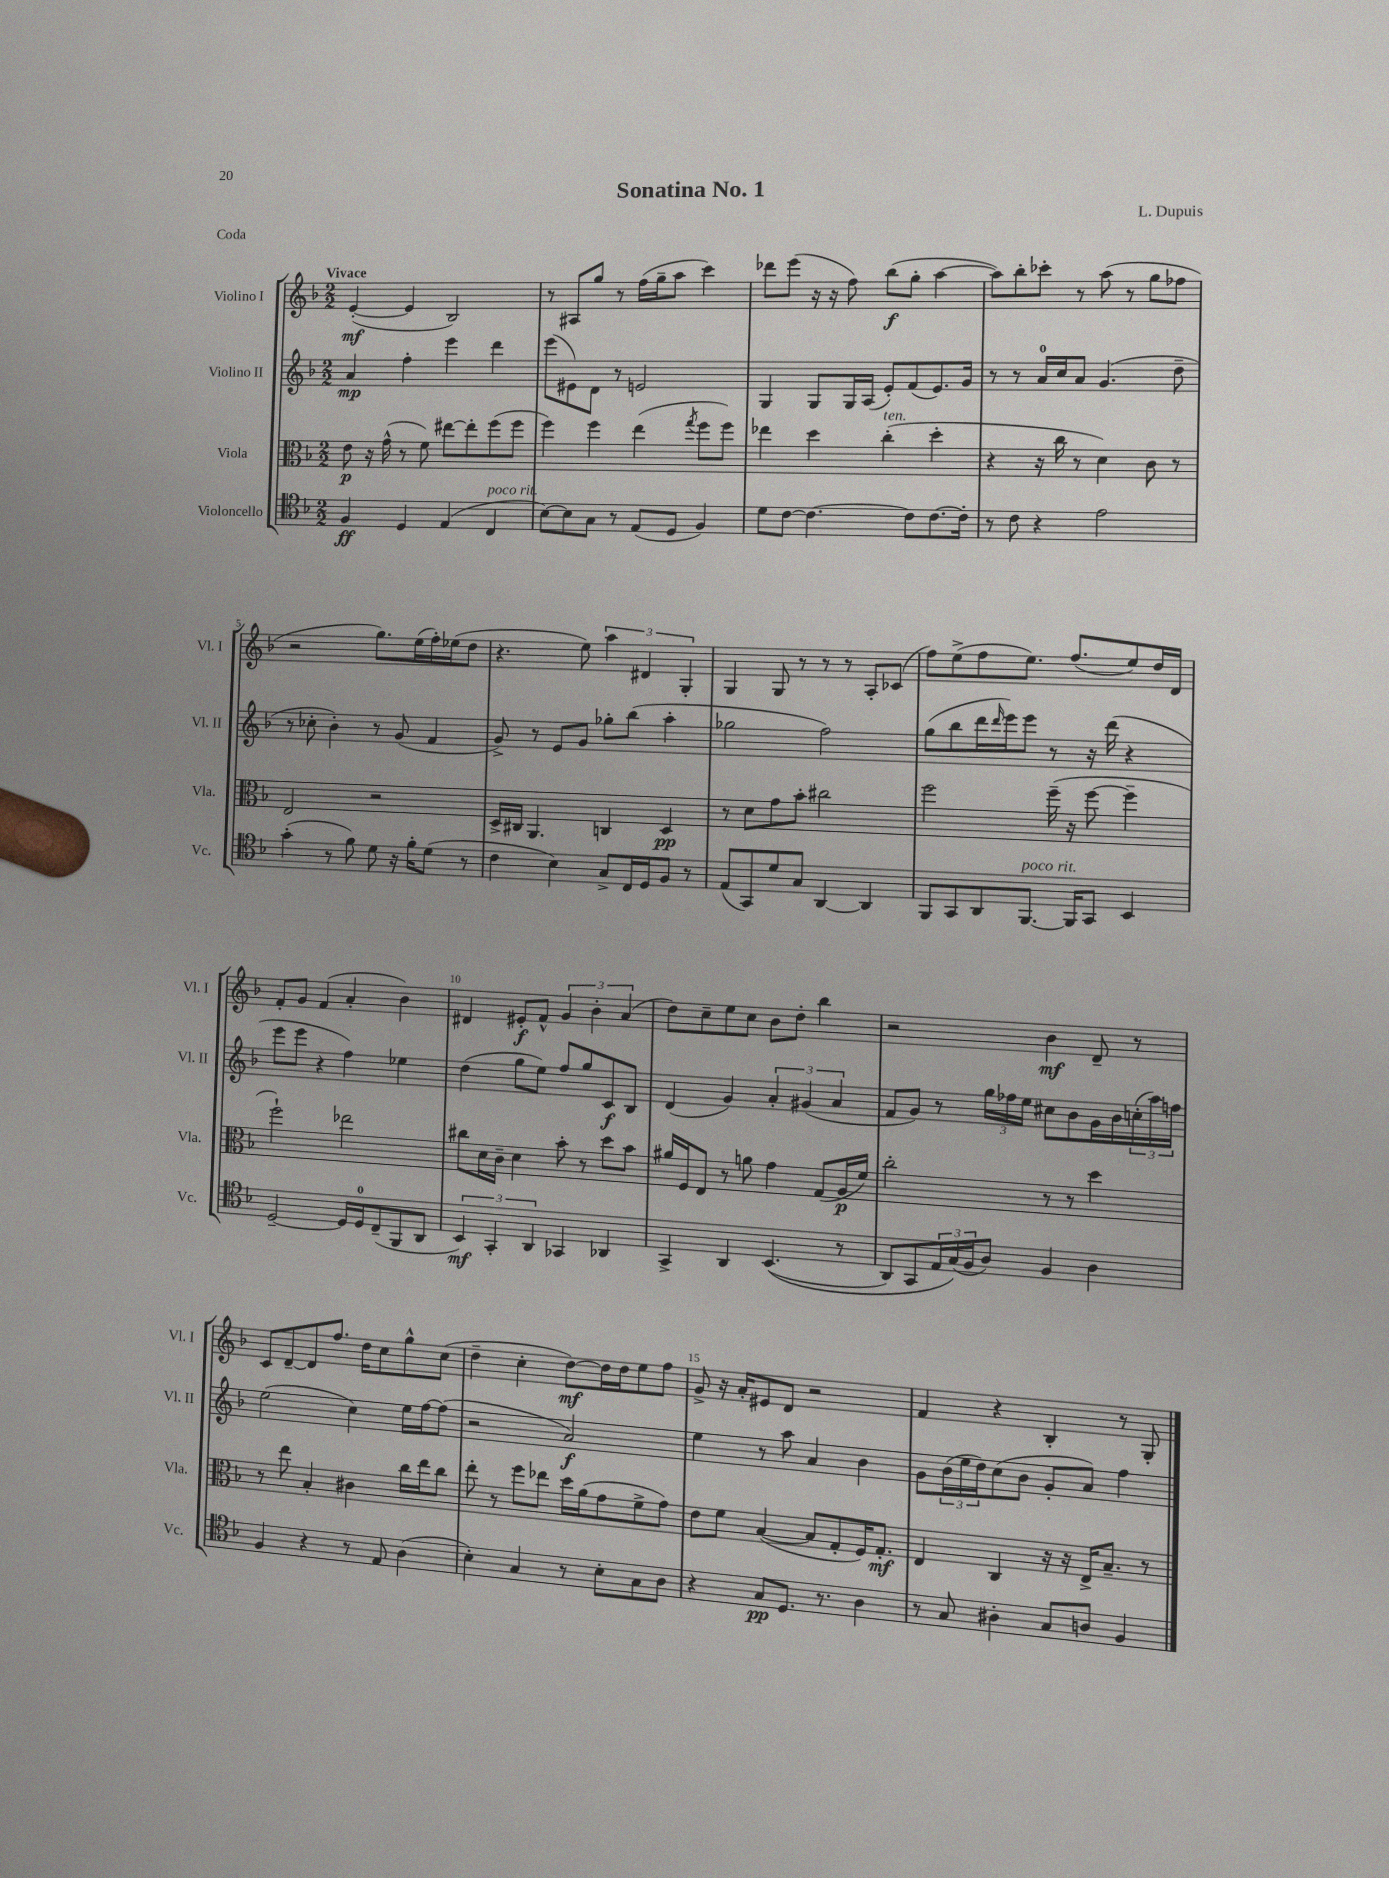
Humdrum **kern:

**kern	**dynam	**kern	**dynam	**kern	**dynam	**kern	**dynam
*part4	*part4	*part3	*part3	*part2	*part2	*part1	*part1
*staff4	*staff4	*staff3	*staff3	*staff2	*staff2	*staff1	*staff1
*I"Violoncello	*	*I"Viola	*	*I"Violino II	*	*I"Violino I	*
*I'Vc.	*	*I'Vla.	*	*I'Vl. II	*	*I'Vl. I	*
*clefC4	*	*clefC3	*	*clefG2	*	*clefG2	*
*k[b-]	*	*k[b-]	*	*k[b-]	*	*k[b-]	*
*M2/2	*	*M2/2	*	*M2/2	*	*M2/2	*
=1	=1	=1	=1	=1	=1	=1	=1
!	!	!	!	!	!	!LO:TX:a:B:t=Vivace	!
4F/	ff	8e\	p	4a/	mp	([4e'/	mf
.	.	16r	.	.	.	.	.
.	.	(16g^^\	.	.	.	.	.
4D/	.	8r	.	4ff'\	.	4e/]	.
.	.	8f\)	.	.	.	.	.
(4E/	.	[8ee#X\L	.	4eee\	.	2B-/)	.
.	.	8ee#'\]	.	.	.	.	.
!LO:TX:a:i:t=poco rit.	!	!	!	!	!	!	!
4C/	.	(8ff\	.	4ddd\	.	.	.
.	.	8ff\J	.	.	.	.	.
=2	=2	=2	=2	=2	=2	=2	=2
[8B-\L)	.	4ff\)	.	(8eee\L	.	8r	.
8B-\]	.	.	.	8e#X\)	.	8A#X/L	.
8G\J	.	4ff\	.	8d\J	.	8gg/J	.
8r	.	.	.	8r	.	8r	.
(8E/L	.	(4ee\	.	2en/	.	(16ff\LL	.
.	.	.	.	.	.	16gg~\J	.
8D/J	.	.	.	.	.	8aa\J	.
.	.	8qgg/	.	.	.	.	.
4F/)	.	8ff\L	.	.	.	4ccc\)	.
.	.	8ff\J)	.	.	.	.	.
=3	=3	=3	=3	=3	=3	=3	=3
8d\L	.	4ee-X\	.	4G/	.	8ddd-X\L	.
[8c\J	.	.	.	.	.	(8eee\J	.
4.c\_	.	4dd\	.	8G/L	.	16r	.
.	.	.	.	.	.	16r	.
.	.	.	.	16G/L	.	8ff\)	.
.	.	.	.	(16A/JJ	.	.	.
!	!	!LO:TX:a:i:t=ten.	!	!	!	!	!
.	.	(4cc'\	.	8e'/L)	.	(8bb-\L	f
8c\L]	.	.	.	(8f/	.	8gg'\J	.
[8.c\	.	4dd'\	.	8.e/)	.	[4aa\	.
16c'\Jk]	.	.	.	16g/Jk	.	.	.
=4	=4	=4	=4	=4	=4	=4	=4
8r	.	4r	.	8r	.	8aa\L])	.
8c\	.	.	.	8r	.	8bb-'\	.
4r	.	16r	.	16a/LL	.	8ccc-X'\J	.
.	.	16cc\	.	16cc/J	.	.	.
.	.	8r	.	8a/J	.	8r	.
2e\	.	4d\)	.	(4.g/	.	(8aa\	.
.	.	.	.	.	.	8r	.
.	.	8c\	.	.	.	8gg\L	.
.	.	8r	.	8dd~\	.	8ff-X\J	.
!!LO:LB:g=z
=5	=5	=5	=5	=5	=5	=5	=5
(4g'\	.	2E/	.	8r	.	2r	.
.	.	.	.	8cc-X'\	.	.	.
8r	.	.	.	4b-'\)	.	.	.
8f\)	.	.	.	.	.	.	.
8d\	.	2r	.	8r	.	8.gg\L)	.
16r	.	.	.	(8g/	.	.	.
16f'\KL	.	.	.	.	.	(16ee\L	.
(8d\J	.	.	.	4f/	.	16ff'\)	.
.	.	.	.	.	.	(16ee-X\J	.
8r	.	.	.	.	.	8dd\J	.
=6	=6	=6	=6	=6	=6	=6	=6
4c\	.	16D^/LL	.	8g^/)	.	4.r	.
.	.	16C#X/JJ	.	.	.	.	.
.	.	4.AA/	.	8r	.	.	.
4B-\)	.	.	.	8e/L	.	.	.
.	.	.	.	8g/J	.	8ee\)	.
8G^/L	.	4Cn/	.	8gg-X'\L	.	6aa\	.
16C/L	.	.	.	(8bb-\J	.	.	.
.	.	.	.	.	.	6d#X/	.
16D/J	.	.	.	.	.	.	.
8F/J	.	4D/	pp	4aa'\	.	.	.
.	.	.	.	.	.	6G'/	.
8r	.	.	.	.	.	.	.
=7	=7	=7	=7	=7	=7	=7	=7
(8E/L	.	8r	.	2gg-X\	.	4G/	.
8GG/)	.	8d\L	.	.	.	.	.
8d/	.	8g\	.	.	.	8G/	.
8G/J	.	8b-'\J	.	.	.	8r	.
[4AA/	.	2cc#X\	.	2ff\)	.	8r	.
.	.	.	.	.	.	8r	.
4AA/]	.	.	.	.	.	8A'/L	.
.	.	.	.	.	.	(8c-X/J	.
=8	=8	=8	=8	=8	=8	=8	=8
8FF/L	.	2ff\	.	(8gg\L	.	8ff\L)	.
8GG/	.	.	.	8bb-\	.	(8ee^\	.
8AA/	.	.	.	16ddd\L	.	8ff\	.
.	.	.	.	16qqddd/	.	.	.
.	.	.	.	16eee\J)	.	.	.
!LO:TX:a:i:t=poco rit.	!	!	!	!	!	!	!
[8.FF/J	.	.	.	8eee\J	.	8.ee\J)	.
.	.	(16ff~\	.	8r	.	.	.
16FF/KL]	.	16r	.	.	.	(8.ff/L	.
8GG/J	.	[8ff\	.	16r	.	.	.
.	.	.	.	(16ddd\	.	.	.
4BB-/	.	4ff~\]	.	4r	.	8ee/)	.
.	.	.	.	.	.	16dd/L	.
.	.	.	.	.	.	16d/JJ	.
!!LO:LB:g=z
=9	=9	=9	=9	=9	=9	=9	=9
[2D~/	.	2ff`\)	.	8eee\L	.	8f'/L	.
.	.	.	.	8eee\J	.	8g/J	.
.	.	.	.	4r	.	(4f/	.
16D/LL]	.	2ee-X\	.	4ff\)	.	4a'/	.
16D/J	.	.	.	.	.	.	.
(8C~/	.	.	.	.	.	.	.
8FF/	.	.	.	4ee-X\	.	4b-\)	.
8AA/J	.	.	.	.	.	.	.
=10	=10	=10	=10	=10	=10	=10	=10
6BB-/)	mf	8cc#X\L	.	(4dd\	.	4d#X/	.
.	.	16d\L	.	.	.	.	.
6GG'/	.	.	.	.	.	.	.
.	.	16c~\JJ	.	.	.	.	.
.	.	4d\	.	8gg\L	.	8e#X'/L	f
6AA/	.	.	.	.	.	.	.
.	.	.	.	8ee\J)	.	8f^^/J	.
4GG-X/	.	8b-'\	.	8ff/L	.	6g/	.
.	.	8r	.	8gg/	.	.	.
.	.	.	.	.	.	6b-'\	.
4AA-X/	.	8dd\L	.	8c/	f	.	.
.	.	.	.	.	.	(6a/	.
.	.	8b-\J	.	8B-/J	.	.	.
=11	=11	=11	=11	=11	=11	=11	=11
4GG^/	.	16a#X/LL	.	(4d/	.	8dd\L)	.
.	.	16F/J	.	.	.	.	.
.	.	8E/J	.	.	.	8cc~\	.
4AA/	.	8r	.	4g/)	.	8ee\	.
.	.	8an\	.	.	.	8cc\J	.
((4.BB-/	.	4g\	.	6a'/	.	8b-\L	.
.	.	.	.	.	.	8dd'\J	.
.	.	.	.	(6g#X/	.	.	.
.	.	(8G/L	.	.	.	4bb-\	.
.	.	.	.	6a/	.	.	.
8r	.	16A/L	p	.	.	.	.
.	.	16f/JJ)	.	.	.	.	.
=12	=12	=12	=12	=12	=12	=12	=12
8AA/L)	.	2cc'\	.	8f/L	.	2r	.
8GG/	.	.	.	8g/J)	.	.	.
24E/L	.	.	.	8r	.	.	.
(24G/)	.	.	.	.	.	.	.
24F/J	.	.	.	.	.	.	.
8A/J)	.	.	.	24gg\LL	.	.	.
.	.	.	.	24ff-X\	.	.	.
.	.	.	.	24ee\JJ	.	.	.
4F/	.	8r	.	8cc#X\L	.	4b-\	mf
.	.	8r	.	8b-\	.	.	.
4A\	.	4dd\	.	16g\L	.	8d~/	.
.	.	.	.	16b-\	.	.	.
.	.	.	.	(24ccn'\	.	8r	.
.	.	.	.	24aa\)	.	.	.
.	.	.	.	24ffn\JJ	.	.	.
!!LO:LB:g=z
=13	=13	=13	=13	=13	=13	=13	=13
4F/	.	8r	.	(2ee\	.	8c/L	.
.	.	8ee\	.	.	.	[8d~/	.
4r	.	4B-'/	.	.	.	8d/]	.
.	.	.	.	.	.	8.ff/J	.
8r	.	4c#X\	.	4cc\)	.	.	.
.	.	.	.	.	.	16dd\KL	.
8E/	.	.	.	.	.	8cc\	.
(4A\	.	16cc\LL	.	16ee\LL	.	8gg^^\	.
.	.	16ee\J	.	[16ff\J	.	.	.
.	.	8cc\J	.	(8ff\J]	.	(8cc\J	.
=14	=14	=14	=14	=14	=14	=14	=14
4B-'\)	.	8ee'\	.	2r	.	4dd~\	.
.	.	8r	.	.	.	.	.
4G/	.	8ff\L	.	.	.	4cc'\	.
.	.	8ee-X\J	.	.	.	.	.
8r	.	16dd\LL	.	2a/)	f	[8dd\L)	mf
.	.	(16a\J	.	.	.	.	.
8B-'\L	.	8g\	.	.	.	16dd\L]	.
.	.	.	.	.	.	16dd\J	.
8G\	.	8f^\	.	.	.	8ee\	.
8A\J	.	8g\J)	.	.	.	8ff\J	.
=15	=15	=15	=15	=15	=15	=15	=15
4r	.	8e\L	.	4ee\	.	8g^/	.
.	.	8f\J	.	.	.	16r	.
.	.	.	.	.	.	16a'/KL	.
8G/L	pp	([4B-/	.	8r	.	8e#X/	.
8.D/J	.	.	.	8aa\	.	8d/J	.
.	.	8B-/L]	.	4a/	.	2r	.
8.r	.	.	.	.	.	.	.
.	.	8G'/	.	.	.	.	.
4A\	.	16F/K)	.	4b-\	.	.	.
.	.	8.G'/J	mf	.	.	.	.
=16	=16	=16	=16	=16	=16	=16	=16
8r	.	4E/	.	8g\L	.	4f/	.
8G/	.	.	.	(24b-\L	.	.	.
.	.	.	.	24ee\	.	.	.
.	.	.	.	24dd\J)	.	.	.
4A#X'\	.	4C/	.	(8cc\	.	4r	.
.	.	.	.	8b-\J	.	.	.
8G/L	.	16r	.	8g'/L	.	4B-'/	.
.	.	16r	.	.	.	.	.
8An/J	.	16E^/KL	.	8a/J)	.	.	.
.	.	8.B-~/J	.	.	.	.	.
4F/	.	.	.	4ff\	.	8r	.
.	.	8r	.	.	.	8G'/	.
==	==	==	==	==	==	==	==
*-	*-	*-	*-	*-	*-	*-	*-
